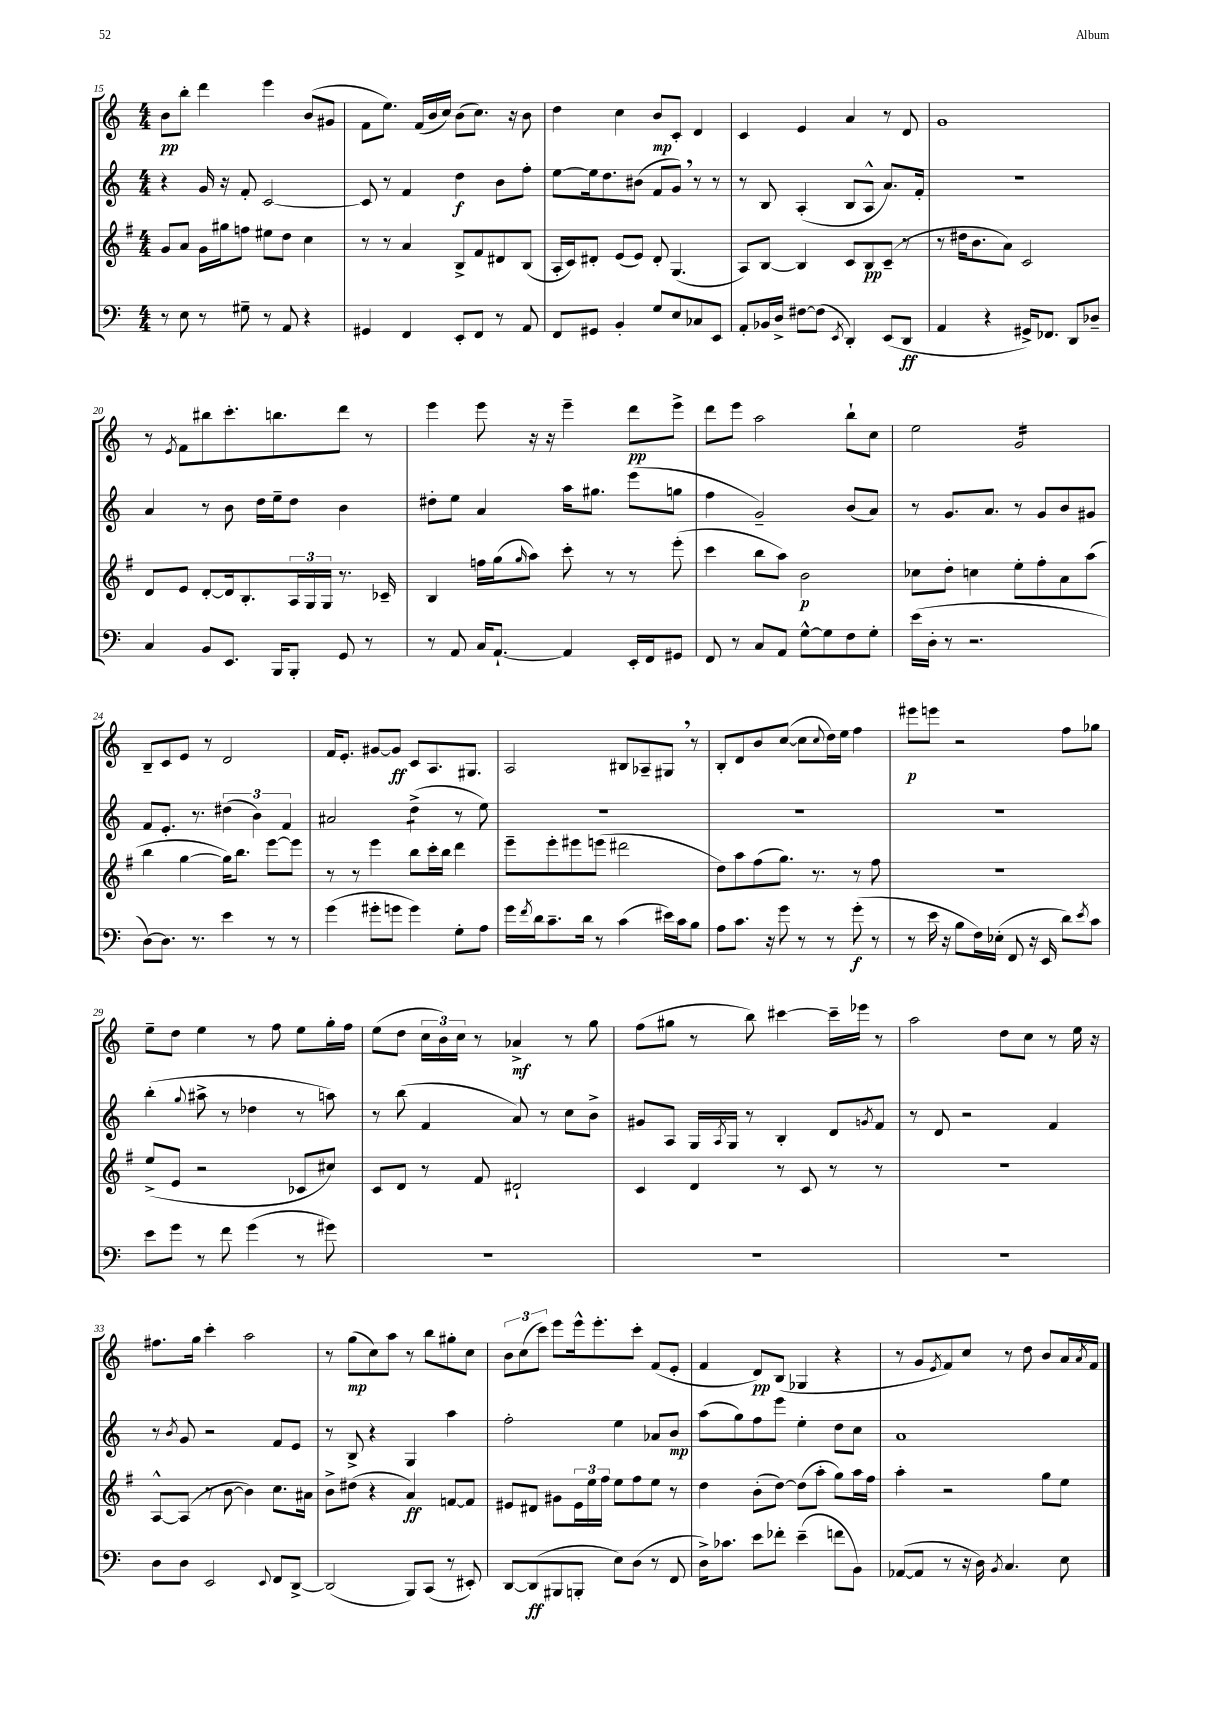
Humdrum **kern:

**kern	**kern	**kern	**kern
*staff4	*staff3	*staff2	*staff1
*clefF4	*clefG2	*clefG2	*clefG2
*k[]	*k[f#]	*k[]	*k[]
*M4/4	*M4/4	*M4/4	*M4/4
8r	8g	4r	8b
8E	8a	.	8bb'
8r	16g	16g	4ddd
.	16gg#	16r	.
8G#~	8ff	8f'	.
8r	8ee#	[2c	4eee
8AA	8dd	.	.
4r	4cc	.	(8b
.	.	.	8g#
=	=	=	=
4GG#	8r	8c]	8f
.	8r	8r	8.ee)
4FF	4a	4f	.
.	.	.	(16f
.	.	.	16b
.	.	.	16cc)
8EE'	8B^	4dd	(8b
8FF	8f#	.	8.cc)
8r	8d#	8b	.
.	.	.	16r
8AA	(8B	8ff'	8b
=	=	=	=
8FF	16A'	[8ee	4dd
.	16c)	.	.
8GG#	8d#'	16ee]	.
.	.	8.dd	.
4BB'	(8e	.	4cc
.	8e)	(8b#	.
8G	8d#'	8f	8b
8E	(4.G	8g)	8c'
8C-	.	8r	4d
8EE	.	8r	.
=	=	=	=
8AA'	8A)	8r	4c
16BB-	[8B	8B	.
16D^	.	.	.
[8F#	4B]	(4A'	4e
(8F#]	.	.	.
8qEE	.	.	.
4DD')	8c	8B	4a
.	8B	8A^^	.
(8EE	(8c~	8.a)	8r
8DD	8r	.	8d
.	.	16f'	.
=	=	=	=
4AA	8r	1r	1g
.	16dd#	.	.
.	8.b	.	.
4r	.	.	.
.	8a)	.	.
16GG#^)	2c	.	.
8.FF-	.	.	.
8DD	.	.	.
8D-~	.	.	.
=	=	=	=
4C	8d	4a	8r
.	.	.	8qe
.	8e	.	8f
8BB	[8d'	8r	8bb#
8.EE	16d]	8b	8.ccc'
.	8.B'	.	.
.	.	16dd	.
16BBB	.	16ee~	8.bb
8BBB'	24A	8dd	.
.	24G	.	.
.	24G	.	.
8GG	8.r	4b	8ddd
8r	.	.	8r
.	16c-~	.	.
=	=	=	=
8r	4B	8dd#'	4eee
8AA	.	8ee	.
16C	16ff	4a	8eee
[8.AA`	(16gg	.	.
.	16qqgg	.	.
.	8aa)	.	16r
.	.	.	16r
4AA]	8ccc'	16aa	4eee~
.	.	8.gg#	.
.	8r	.	.
16EE'	8r	(8eee	8ddd
16FF	.	.	.
8GG#	(8eee'	8gg	8eee^
=	=	=	=
8FF	4ccc	4ff	8ddd
8r	.	.	8eee
8C	8bb	2g~)	2aa
8AA	8aa)	.	.
[8G^^	2b	.	.
8G]	.	.	.
8F	.	(8b	8bb`
8G'	.	8a)	8cc
=	=	=	=
(16e	8cc-	8r	2ee
16D'	.	.	.
8r	8dd'	8.g	.
2.r	4cc	.	.
.	.	8.a	.
.	8ee'	8r	2g
.	8ff#'	8g	.
.	8a	8b	.
.	(8aa	8g#	.
=	=	=	=
[8D)	4bb	8f	8B~
8.D]	.	8.e'	8c
.	[4gg	.	8e
8.r	.	8.r	.
.	.	.	8r
4e	16gg])	(6dd#	2d
.	8.bb	.	.
.	.	6b)	.
8r	[8eee	.	.
.	.	6f	.
8r	8eee]	.	.
=	=	=	=
(4g	8r	2a#	16f
.	.	.	8.e'
.	8r	.	.
8g#'	4eee	.	[8g#
8g	.	.	8g#]
4g)	8bb	(4dd^	8c
.	16ccc'	.	8.A
.	16bb	.	.
8G'	4ddd	8r	.
.	.	.	8.G#
8A	.	8ee)	.
=	=	=	=
16g	8eee~	1r	2A
8qf	.	.	.
16d	.	.	.
8.c~	8eee'	.	.
.	8eee#	.	.
16d	.	.	.
8r	(8eee	.	.
(4c	2ddd#	.	8B#
.	.	.	8A-~
16e#)	.	.	8G#
16c	.	.	.
8B	.	.	8r
=	=	=	=
8A	8dd)	1r	8B'
8.c	8aa	.	8d
.	(8ff#	.	8b
16r	.	.	.
8g	8.gg)	.	([8cc
8r	.	.	8cc]
.	8.r	.	.
.	.	.	8qqcc
8r	.	.	16dd)
.	.	.	16ee
(8g'	8r	.	4ff
8r	8ff#	.	.
=	=	=	=
8r	1r	1r	8eee#
16e	.	.	8eee
16r	.	.	.
8B	.	.	2r
16F)	.	.	.
(16E-'	.	.	.
8FF	.	.	.
16r	.	.	.
16EE	.	.	.
8d)	.	.	8ff
8qe	.	.	.
8c	.	.	8gg-
=	=	=	=
8e	(8ee^	(4bb'	8ee~
8g	8e	.	8dd
.	.	8qqgg	.
8r	2r	8aa#^	4ee
8f	.	8r	.
(4g	.	4dd-	8r
.	.	.	8ff
8r	8c-	8r	8ee
8g#)	8cc#)	8aa)	16gg'
.	.	.	16ff
=	=	=	=
1r	8c	8r	(8ee
.	8d	(8bb	8dd
.	8r	4f	24cc
.	.	.	24b)
.	.	.	24cc
.	8f#	.	8r
.	2d#`	8a)	4a-^
.	.	8r	.
.	.	8cc	8r
.	.	8b^	8gg
=	=	=	=
1r	4c	8g#	(8ff
.	.	8A	8gg#
.	4d	16G	8r
.	.	8qA	.
.	.	16G	.
.	.	8r	8bb)
.	8r	4B'	[4ccc#
.	8c	.	.
.	8r	8d	16ccc#~]
.	.	.	16eee-
.	.	8qg	.
.	8r	8f	8r
=	=	=	=
1r	1r	8r	2aa
.	.	8d	.
.	.	2r	.
.	.	.	8dd
.	.	.	8cc
.	.	4f	8r
.	.	.	16ee
.	.	.	16r
=	=	=	=
8D	[8A^^	8r	8.ff#
.	.	8qb	.
8D	(8A]	8g	.
.	.	.	16gg
2EE	8r	2r	4ccc'
.	[8b	.	.
.	4b])	.	2aa
8qqEE	.	.	.
8FF	8.cc	8f	.
[8DD^	.	8e	.
.	16a#	.	.
=	=	=	=
(2DD]	8b^	8r	8r
.	(8dd#	8B^	(8gg
.	4r	4r	8cc)
.	.	.	8aa
8BBB)	4a)	4G	8r
(8CC	.	.	8bb
8r	[8f	4aa	8gg#'
8EE#')	8f]	.	8cc
=	=	=	=
[8DD	8e#	2ff'	12b
.	.	.	(12cc
(8DD]	8d#	.	.
.	.	.	12ccc)
8BBB#	8g#	.	8eee
8BBB'	24e#	.	16eee^^
.	24ee	.	.
.	.	.	8.eee'
.	24ff#	.	.
8E)	8ee	4ee	.
(8D	8ff#	.	8ccc'
8r	8ee	8a-	(8f
8FF	8r	8b	8e'
=	=	=	=
16D^)	4dd	(8aa	4f
8.c-	.	.	.
.	.	8gg)	.
8e	(8b'	8ff	8d)
8f-'	[8dd)	8eee	(8B
(4e~	(8dd]	4ee'	4G-
.	8aa'	.	.
8f	8gg)	8dd	4r
8BB)	16aa	8cc	.
.	16ff#	.	.
=	=	=	=
([8AA-	4aa'	1a	8r
8AA-]	.	.	8g
.	.	.	8qe
8r	2r	.	8f)
16r	.	.	8cc
16D)	.	.	.
8qBB	.	.	.
4.C	.	.	8r
.	.	.	8dd
.	8gg	.	8b
8E	8ee	.	16a
.	.	.	8qa
.	.	.	16f
==	==	==	==
*-	*-	*-	*-
